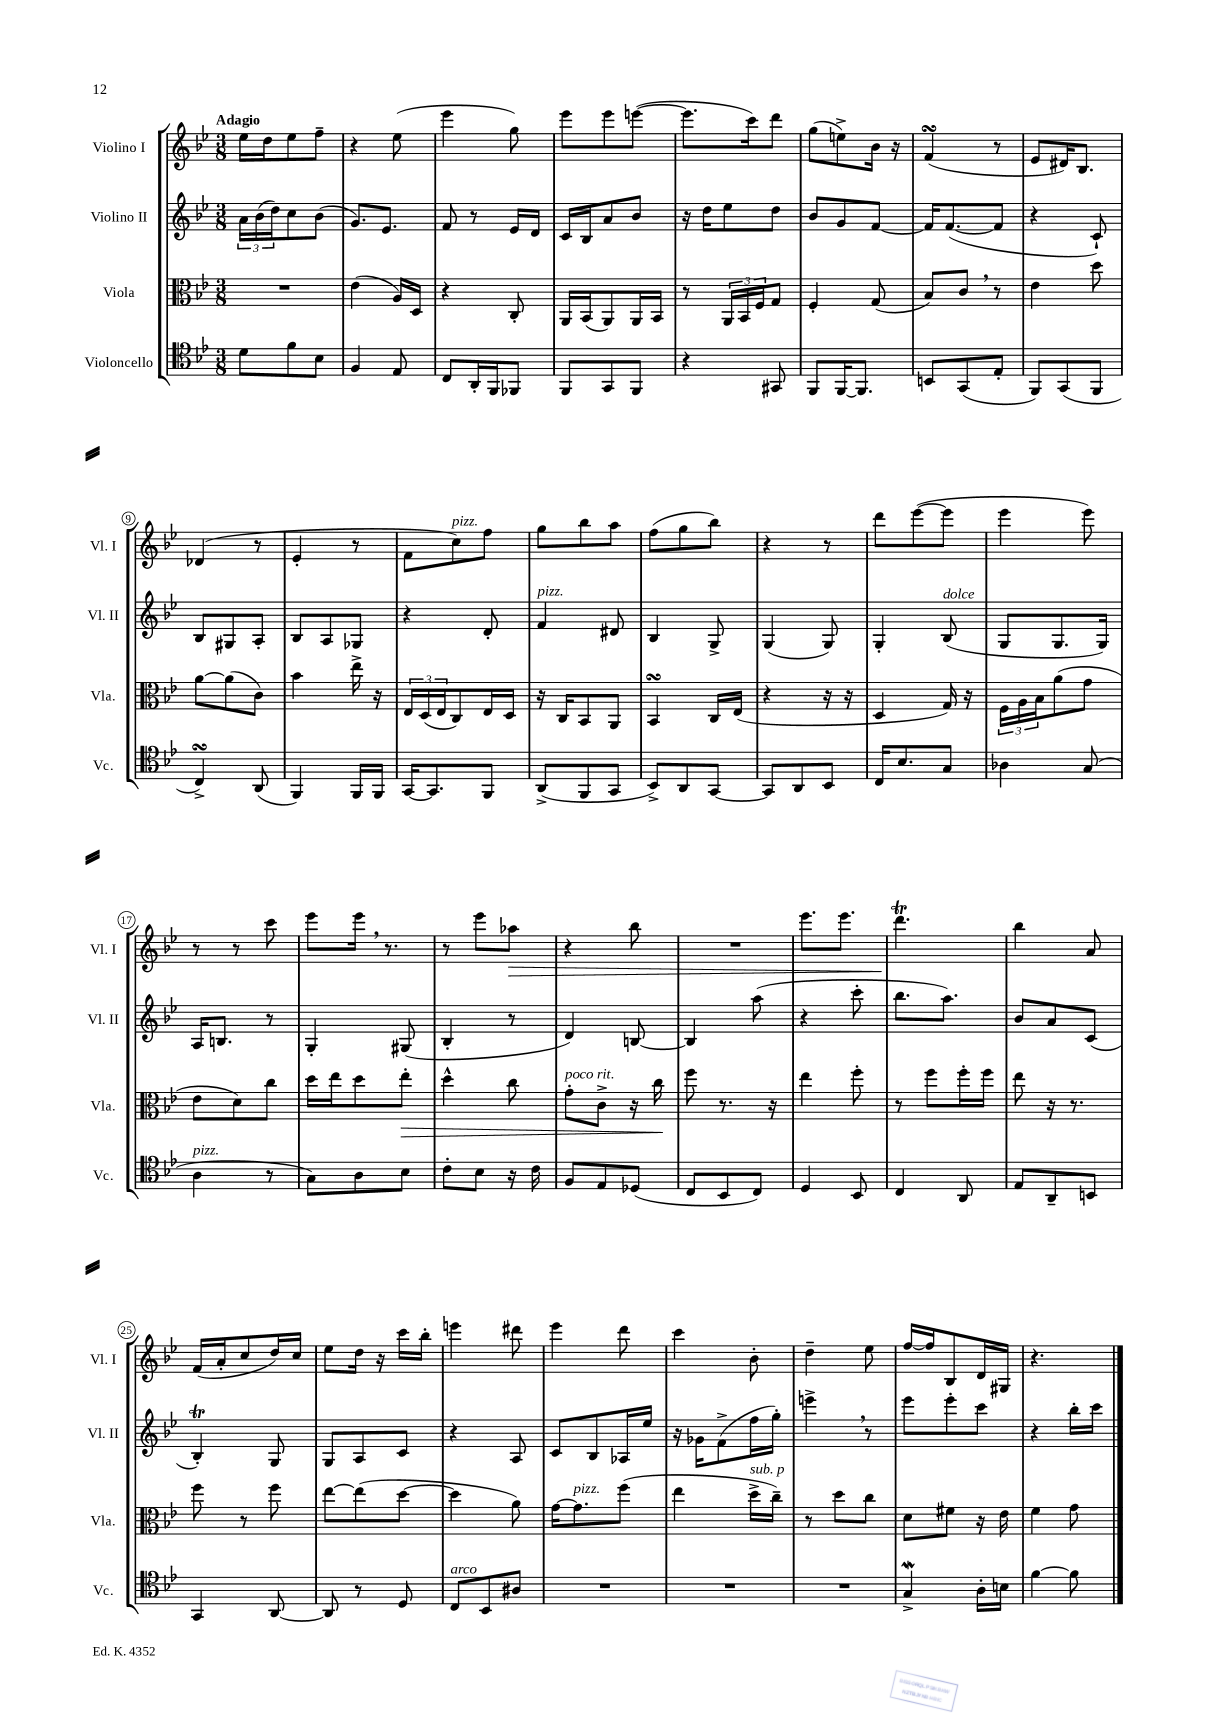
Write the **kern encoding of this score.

**kern	**kern	**dynam	**kern	**kern	**dynam
*part4	*part3	*part3	*part2	*part1	*part1
*staff4	*staff3	*staff3	*staff2	*staff1	*staff1
*I"Violoncello	*I"Viola	*	*I"Violino II	*I"Violino I	*
*I'Vc.	*I'Vla.	*	*I'Vl. II	*I'Vl. I	*
*clefC4	*clefC3	*	*clefG2	*clefG2	*
*k[b-e-]	*k[b-e-]	*	*k[b-e-]	*k[b-e-]	*
*M3/8	*M3/8	*	*M3/8	*M3/8	*
=1	=1	=1	=1	=1	=1
!	!	!	!	!LO:TX:a:B:t=Adagio	!
8d\L	4.r	.	24a\LL	16ee-\LL	.
.	.	.	(24b-\	.	.
.	.	.	.	16dd\J	.
.	.	.	24dd\J)	.	.
8f\	.	.	8cc\	8ee-\	.
8B-\J	.	.	(8b-\J	8ff~\J	.
=2	=2	=2	=2	=2	=2
4F/	(4e-\	.	8.g/L)	4r	.
.	.	.	8.e-/J	.	.
8E-/	16A/LL)	.	.	(8ee-\	.
.	16D/JJ	.	.	.	.
=3	=3	=3	=3	=3	=3
8C/L	4r	.	8f/	4eee-\	.
16AA'/L	.	.	8r	.	.
16FF/J	.	.	.	.	.
8FF-X/J	8C'/	.	16e-/LL	8gg\)	.
.	.	.	16d/JJ	.	.
=4	=4	=4	=4	=4	=4
8FF/L	16AA/LL	.	16c/LL	8eee-\L	.
.	(16BB-/J	.	16B-/J	.	.
8GG/	8AA/)	.	8a/	8eee-\	.
8FF/J	16AA/L	.	8b-/J	([8eeen\J	.
.	16BB-/JJ	.	.	.	.
=5	=5	=5	=5	=5	=5
4r	8r	.	16r	8.eee\L]	.
.	.	.	16dd\KL	.	.
.	24AA/LL	.	8ee-\	.	.
.	24BB-/	.	.	.	.
.	.	.	.	16ccc\k)	.
.	24F/J	.	.	.	.
8GG#X/	8G/J	.	8dd\J	8ddd\J	.
=6	=6	=6	=6	=6	=6
8FF/L	4F'/	.	8b-/L	(8gg\L	.
[16FF/K	.	.	8g/	8een^\)	.
8.FF/J]	.	.	.	.	.
.	(8G/	.	[8f/J	16b-\Jk	.
.	.	.	.	16r	.
=7	=7	=7	=7	=7	=7
8BBn/L	8B-/L)	.	16f/KL]	(4fsSSS/	.
.	.	.	([8.f/	.	.
(8GG/	8c,/J	.	.	.	.
8E-'/J	8r	.	8f/J]	8r	.
=8	=8	=8	=8	=8	=8
8FF/L)	4e-\	.	4r	8e-/L	.
(8GG/	.	.	.	16d#X/K)	.
.	.	.	.	8.B-/J	.
8FF/J	8dd\	.	8c`/)	.	.
!!LO:LB:g=z
=9	=9	=9	=9	=9	=9
4CsSSS^/)	[8a\L	.	8B-/L	(4d-X/	.
.	(8a\]	.	8G#X/	.	.
(8AA/	8c\J)	.	8A'/J	8r	.
=10	=10	=10	=10	=10	=10
4FF/)	4b-\	.	8B-/L	4e-'/	.
.	.	.	8A/	.	.
16FF/LL	16ee-^\	.	8G-X/J	8r	.
16FF/JJ	16r	.	.	.	.
=11	=11	=11	=11	=11	=11
[16GG/KL	24E-/LL	.	4r	8f\L	.
.	(24D/	.	.	.	.
8.GG/]	.	.	.	.	.
.	24E-/J	.	.	.	.
!	!	!	!	!LO:TX:a:i:t=pizz.	!
.	8C/)	.	.	8cc\)	.
8FF/J	16E-/L	.	8d'/	8ff\J	.
.	16D/JJ	.	.	.	.
=12	=12	=12	=12	=12	=12
!	!	!	!LO:TX:a:i:t=pizz.	!	!
(8AA^/L	16r	.	4f/	8gg\L	.
.	16C/KL	.	.	.	.
8FF/	8BB-/	.	.	8bb-\	.
8GG/J	8AA/J	.	8d#X/	8aa\J	.
=13	=13	=13	=13	=13	=13
8BB-^/L)	4BB-sSSs/	.	4B-/	(8ff\L	.
8AA/	.	.	.	8gg\	.
[8GG/J	16C/LL	.	8G^/	8bb-\J)	.
.	(16E-/JJ	.	.	.	.
=14	=14	=14	=14	=14	=14
8GG/L]	4r	.	(4G/	4r	.
8AA/	.	.	.	.	.
8BB-/J	16r	.	8G/)	8r	.
.	16r	.	.	.	.
=15	=15	=15	=15	=15	=15
16C/KL	4D/	.	4G'/	8ddd\L	.
8.B-/	.	.	.	.	.
.	.	.	.	([8eee-\	.
!	!	!	!LO:TX:a:i:t=dolce	!	!
8G/J	16G/)	.	(8B-/	8eee-\J]	.
.	16r	.	.	.	.
=16	=16	=16	=16	=16	=16
4A-X\	24F\LL	.	8G/L	4eee-\	.
.	24A\	.	.	.	.
.	24B-\J	.	.	.	.
.	(8a\	.	8.G/	.	.
(8G/	8g\J	.	.	8eee-\)	.
.	.	.	16G/Jk)	.	.
!!LO:LB:g=z
=17	=17	=17	=17	=17	=17
!LO:TX:a:i:t=pizz.	!	!	!	!	!
4A\	8e-\L	.	16A/KL	8r	.
.	.	.	8.Bn/J	.	.
.	8d\)	.	.	8r	.
8r	8cc\J	.	8r	8ccc\	.
=18	=18	=18	=18	=18	=18
8G\L)	16dd\LL	.	4G'/	8eee-\L	.
.	16ee-\J	.	.	.	.
8A\	8dd\	.	.	16eee-,\Jk	.
.	.	.	.	8.r	.
!	!	!LO:HP:b	!	!	!
8B-\J	8ee-'\J	>	(8G#X/	.	.
=19	=19	=19	=19	=19	=19
8c'\L	4dd^^\	.	4B-'/	8r	.
8B-\J	.	.	.	8eee-\L	.
!	!	!	!	!	!LO:HP:b
16r	8cc\	.	8r	8aa-X\J	>
16c\	.	.	.	.	.
=20	=20	=20	=20	=20	=20
!	!LO:TX:a:i:t=poco rit.	!	!	!	!
8F/L	8g'\L	.	4d/)	4r	.
8E-/	8c^\J	.	.	.	.
(8D-X/J	16r	.	[8Bn/	8bb-\	.
.	16cc\	.	.	.	.
.	.	]	.	.	.
=21	=21	=21	=21	=21	=21
8C/L	8ff\	.	4B/]	4.r	.
8BB-/	8.r	.	.	.	.
8C/J)	.	.	(8aa\	.	.
.	16r	.	.	.	.
=22	=22	=22	=22	=22	=22
4D/	4ee-\	.	4r	8.eee-\L	.
.	.	.	.	8.eee-\J	.
8BB-/	8ff'\	.	8ccc'\	.	.
=23	=23	=23	=23	=23	=23
4C/	8r	.	8.bb-\L	4.dddt\	.
.	8ff\L	.	.	.	.
.	.	.	8.aa\J)	.	.
8AA/	16ff'\L	.	.	.	.
.	16ff\JJ	.	.	.	.
.	.	.	.	.	]
=24	=24	=24	=24	=24	=24
8E-/L	8ee-\	.	8b-/L	4bb-\	.
8AA~/	16r	.	8a/	.	.
.	8.r	.	.	.	.
8BBn/J	.	.	(8c/J	8a/	.
!!LO:LB:g=z
=25	=25	=25	=25	=25	=25
4GG/	8ff\	.	4B-T'/)	(16f/LL	.
.	.	.	.	16a'/J	.
.	8r	.	.	8cc/	.
[8AA/	8ff\	.	8G/	16dd/L)	.
.	.	.	.	16cc/JJ	.
=26	=26	=26	=26	=26	=26
8AA/]	[8ee-\L	.	8G/L	8ee-\L	.
8r	(8ee-\]	.	8A/	16dd\Jk	.
.	.	.	.	16r	.
8D/	[8dd\J	.	8c/J	16ccc\LL	.
.	.	.	.	16bb-'\JJ	.
=27	=27	=27	=27	=27	=27
!LO:TX:a:i:t=arco	!	!	!	!	!
8C/L	4dd\]	.	4r	4eeen\	.
8BB-/	.	.	.	.	.
8A#X/J	8a\)	.	8A/	8ddd#X\	.
=28	=28	=28	=28	=28	=28
4.r	[16g\KL	.	8c/L	4eee-\	.
!	!LO:TX:a:i:t=pizz.	!	!	!	!
.	8.g\]	.	.	.	.
.	.	.	8B-/	.	.
.	(8ff\J	.	16A-X/L	8ddd\	.
.	.	.	16ee-/JJ	.	.
=29	=29	=29	=29	=29	=29
4.r	4ee-\	.	16r	4ccc\	.
.	.	.	16g-X\KL	.	.
.	.	.	(8f^\	.	.
!	!LO:TX:a:i:t=sub. p	!	!	!	!
.	16dd^\LL	.	16ff\L	8b-'\	.
.	16cc~\JJ)	.	16gg'\JJ)	.	.
=30	=30	=30	=30	=30	=30
4.r	8r	.	4eeen^,\	4dd~\	.
.	8dd\L	.	.	.	.
.	8cc\J	.	8r	8ee-\	.
=31	=31	=31	=31	=31	=31
4GW^/	8d\L	.	8eee-\L	[16ff/LL	.
.	.	.	.	16ff/J]	.
.	8f#X\J	.	8eee-'\	8B-/	.
16A'\LL	16r	.	8ccc\J	16d/L	.
16Bn\JJ	16e-\	.	.	16G#X/JJ	.
=32	=32	=32	=32	=32	=32
[4f\	4f\	.	4r	4.r	.
8f\]	8g\	.	16bb-'\LL	.	.
.	.	.	16ccc\JJ	.	.
==	==	==	==	==	==
*-	*-	*-	*-	*-	*-
